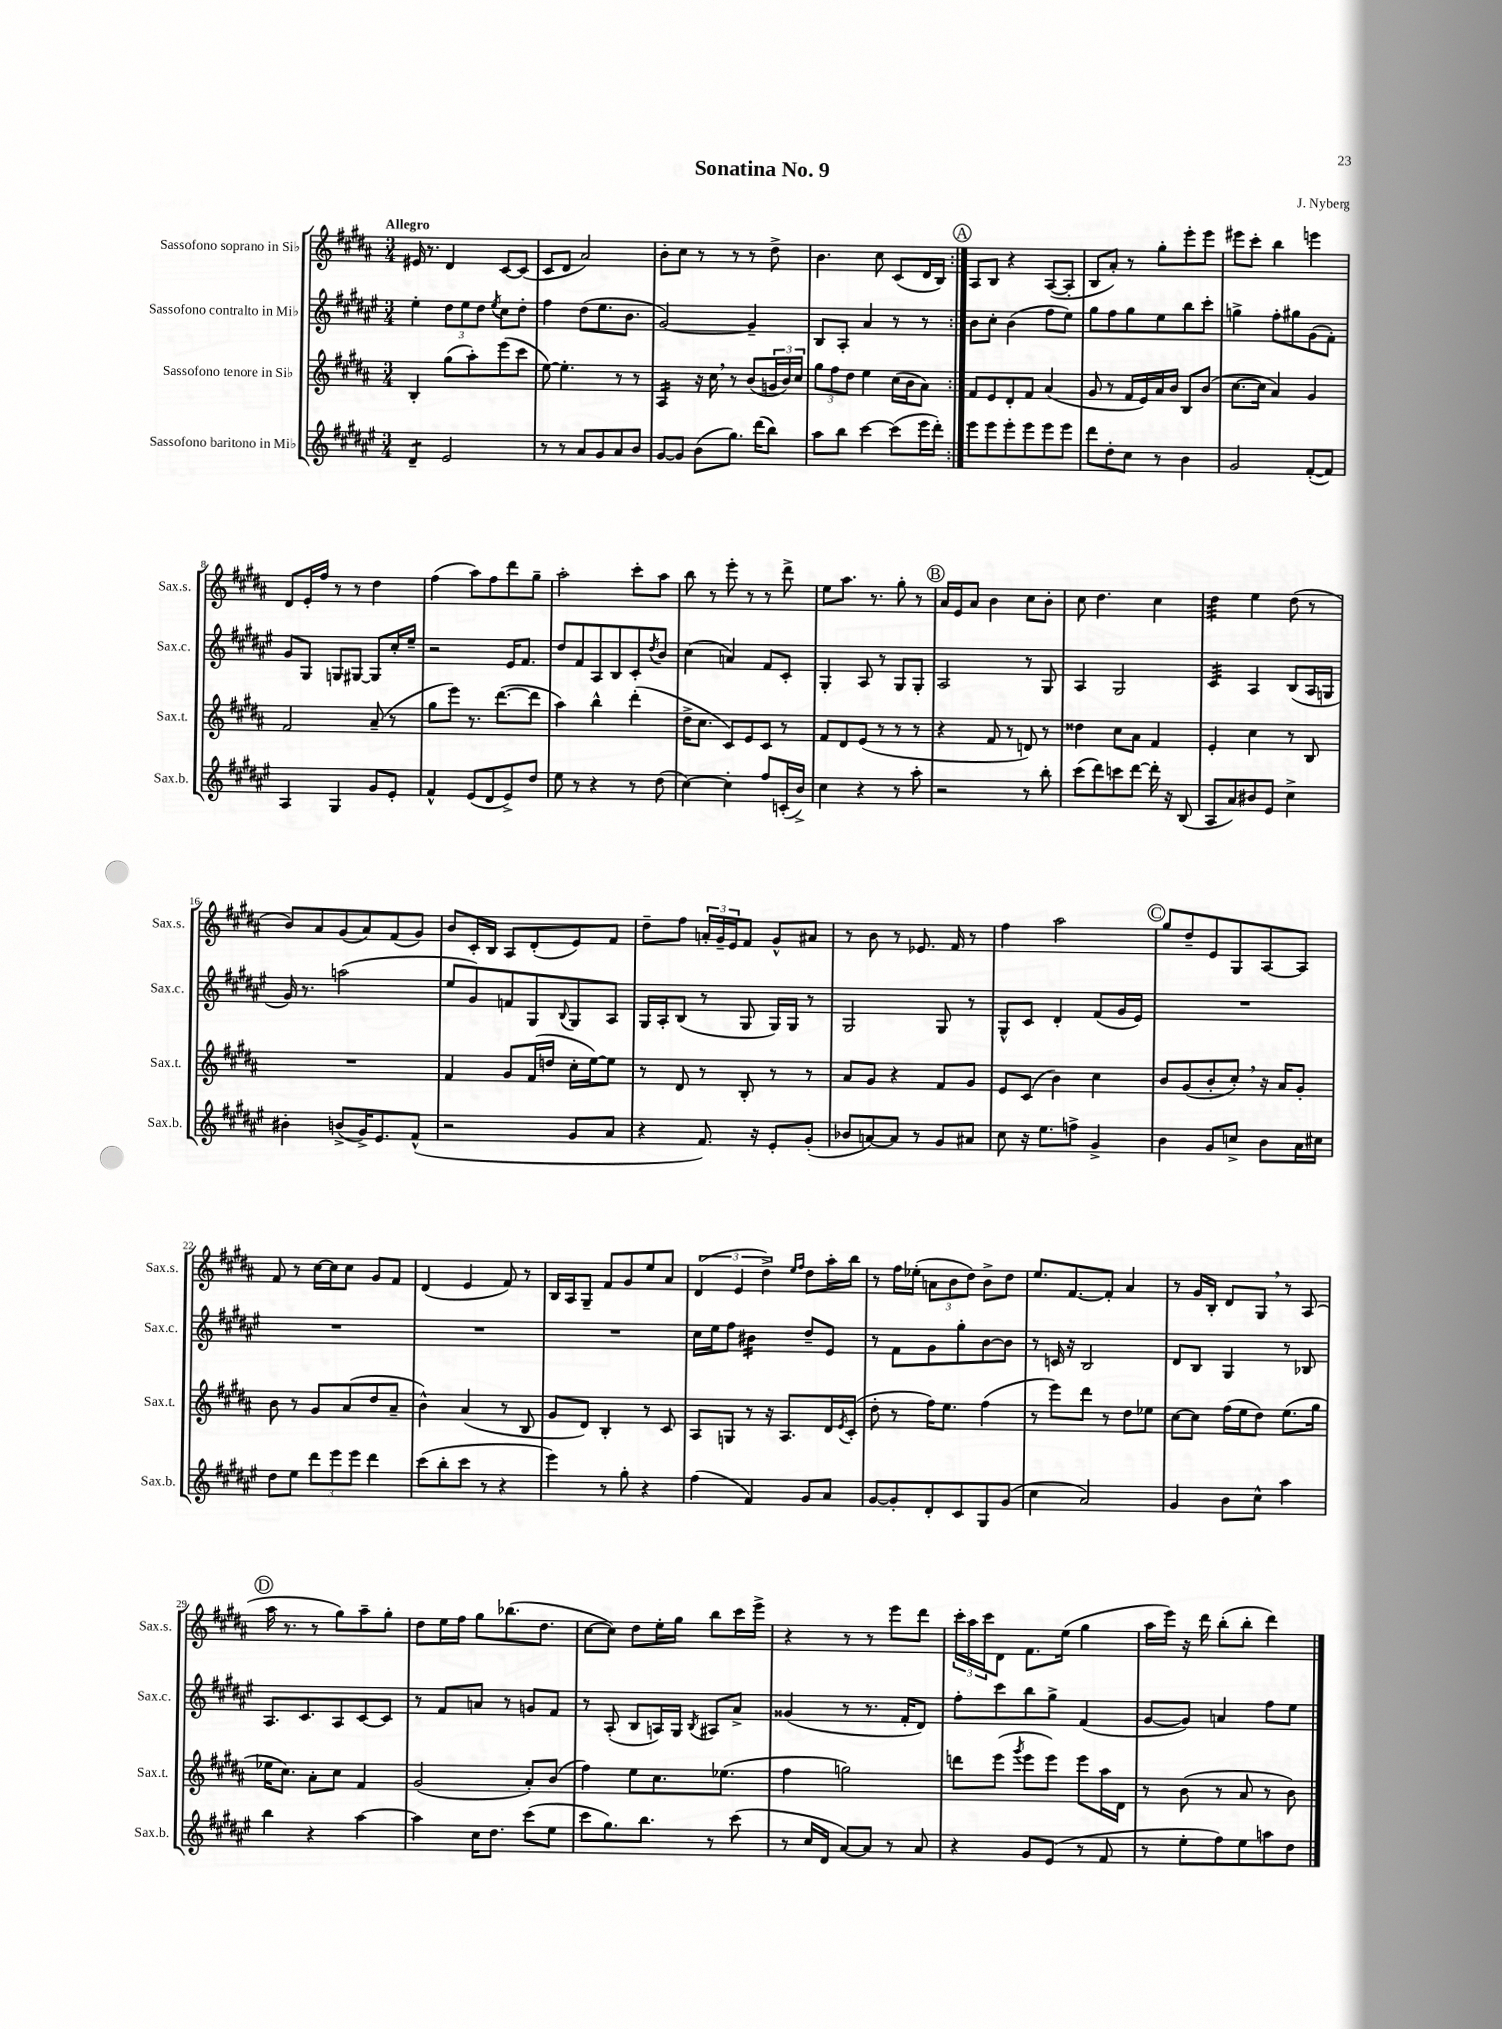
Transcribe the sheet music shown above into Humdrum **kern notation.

**kern	**kern	**kern	**kern
*staff4	*staff3	*staff2	*staff1
*clefG2	*clefG2	*clefG2	*clefG2
*k[f#c#g#d#a#e#]	*k[f#c#g#d#a#]	*k[f#c#g#d#a#e#]	*k[f#c#g#d#a#]
*M3/4	*M3/4	*M3/4	*M3/4
4d#~	4B'	4ee#'	16e#
.	.	.	8.r
2e#	(8gg#	12dd#	4d#
.	.	12ee#	.
.	8aa#')	.	.
.	.	12dd#	.
.	.	8qee#	.
.	(8eee	8cc#	[8c#
.	8ccc#	8dd#'	(8c#]
=	=	=	=
8r	[8ee)	4ff#	8c#
8r	4.ee']	.	8d#
8a#	.	(8dd#	2a#)
8g#	.	8.ee#	.
8a#	8r	.	.
.	.	8.b	.
8b	8r	.	.
=	=	=	=
[8g#	4A#	[2g#)	8b'
8g#]	.	.	8cc#
(8b	16r	.	8r
.	16cc#	.	.
8.gg#)	8r	.	8r
.	(8b	4g#~]	8r
(16ddd#	.	.	.
8bb)	24g	.	8dd#^
.	24b)	.	.
.	24cc#	.	.
=	=	=	=
8aa#	12gg#	8B	4.b
.	12ff#	.	.
8bb	.	8A#'	.
.	12dd#	.	.
[4ccc#	4ee	4a#	.
.	.	.	8cc#
(8ccc#]	(16cc#	8r	(8c#
.	16b	.	.
16eee#	8a#)	8r	16d#
16ddd#')	.	.	16B)
=:|!	=:|!	=:|!	=:|!
8eee#	8f#	8b	8A#
8eee#	8e	8cc#'	8B
8eee#'	8d#'	(4b	4r
8eee#	8f#	.	.
8eee#	(4a#	8ff#	([8A#
8eee#	.	8ee#)	8A#']
=	=	=	=
8ddd#	8g#	8gg#	8B
8dd#'	8r	8ff#	8a#')
8cc#	16f#	8gg#	8r
.	16e)	.	.
8r	16a#	8ee#	8gg#'
.	16b	.	.
4b	8B	8bb	8eee'
.	(8b	8ccc#'	8eee
=	=	=	=
2g#	[8.cc#	4gg^	8eee#
.	.	.	8ccc#'
.	16cc#]	.	.
.	4a#)	8ff#'	4bb
.	.	8gg#	.
([8f#'	4g#	(8g#	4eee
8f#])	.	8f#')	.
=	=	=	=
4A#	2f#	8g#	8d#
.	.	8G#	16e'
.	.	.	16ff#
4G#	.	8G	8r
.	.	[8G#	8r
8g#	(8a#~	8G#]	4dd#
8e#'	8r	16cc#'	.
.	.	16ee#~	.
=	=	=	=
4f#^^	8gg#	2r	(4ff#
.	8eee)	.	.
(8e#	8.r	.	8aa#)
8d#	.	.	8ff#
.	([8.ddd#	.	.
8e#^)	.	16e#	8ddd#
.	.	8.f#	.
8dd#	8ddd#]	.	8gg#~
=	=	=	=
8ee#	4aa#)	8dd#	2aa#'
8r	.	8f#	.
4r	4bb^^	8A#	.
.	.	8B	.
8r	(4ddd#'	8c#'	8ccc#'
.	.	8qdd#	.
(8dd#	.	8b	8aa#
=	=	=	=
[4cc#)	16dd#^	(4cc#	8bb
.	8.cc#	.	.
.	.	.	8r
4cc#']	8c#)	4a)	8eee'
.	8e	.	8r
8ff#	8c#	8f#	8r
(16c'	8r	8c#'	8ddd#^
16b^)	.	.	.
=	=	=	=
4cc#	8f#	4G#'	8ee
.	8d#	.	8.aa#
4r	(8e	8A#	.
.	.	.	8.r
.	8r	8r	.
8r	8r	8G#	8gg#'
8aa#'	8r	8G#'	8r
=	=	=	=
2r	4r	2A#	16a#
.	.	.	16e
.	.	.	8a#
.	8f#	.	4b
.	8r	.	.
8r	8d)	8r	8cc#
8bb'	8r	8G#	8b'
=	=	=	=
(8ccc#	4dd##	4A#	8cc#
8ddd#)	.	.	4.dd#
8ccc	8cc#	2G#	.
[8ddd#	8a#	.	.
16ddd#']	4f#	.	4cc#
16r	.	.	.
(8B	.	.	.
=	=	=	=
8A#	4e'	4c#	4dd#
8a#)	.	.	.
8b#	4cc#	4A#	4ee
8e#	.	.	.
4cc#^	8r	(8B	(8dd#
.	8B	16A#	8r
.	.	16G	.
=	=	=	=
4b#'	2.r	16g#)	8b)
.	.	8.r	.
.	.	.	8a#
(8b^	.	(2aa	(8g#
16g#^)	.	.	8a#)
8.e#	.	.	.
.	.	.	(8f#
(8f#^^	.	.	8g#)
=	=	=	=
2r	4f#	8ee#	8b
.	.	8g#)	16c#'
.	.	.	16B
.	8g#	8f	8A#
.	(16f#	8G#	(8d#'
.	16dd	.	.
.	.	8qqB	.
8g#	16cc#'	8G#	8e)
.	[16ee)	.	.
8a#	8ee]	8A#	8f#
=	=	=	=
4r	8r	16G#	8dd#~
.	.	16A#'	.
.	8d#	(8B	8ff#
8.f#)	8r	8r	24a'
.	.	.	24g#~
.	.	.	24e
.	8B'	8G#	8f#
16r	.	.	.
8e#'	8r	16G#)	8g#^^
.	.	16G#	.
(8g#'	8r	8r	8a#
=	=	=	=
8b-	8a#	2G#	8r
[8a)	8g#	.	8b
8a]	4r	.	8r
8r	.	.	8.e-
8g#	8f#	8G#	.
.	.	.	16f#
8a#	8g#	8r	8r
=	=	=	=
8cc#	8e	8G#^^	4ff#
16r	(8c#	8c#	.
8.ee#	.	.	.
.	4b)	4d#'	2aa#
8ff^	.	.	.
4g#^	4cc#	(8f#	.
.	.	16g#	.
.	.	16e#)	.
=	=	=	=
4b	8b	2.r	8gg#
.	(8g#	.	8dd#~
8g#	8b'	.	8e
8cc^	8cc#')	.	8G#
8b	16r	.	[8A#
.	16a#	.	.
16a#	8g#'	.	8A#]
16cc#	.	.	.
=	=	=	=
8dd#	8b	2.r	8f#
8ee#	8r	.	8r
12ddd#	8g#	.	[16cc#
.	.	.	16cc#]
12eee#	.	.	.
.	(8a#	.	8cc#
12eee#	.	.	.
4ddd#	8dd#	.	8g#
.	8a#~	.	8f#
=	=	=	=
(8ccc#	4b^^)	2.r	(4d#
8bb'	.	.	.
8ccc#	(4a#	.	4e
8r	.	.	.
4r	8r	.	8f#)
.	8B	.	8r
=	=	=	=
4eee#)	8g#	2.r	16B
.	.	.	16A#
.	8d#)	.	8G#~
8r	4B'	.	8f#
8gg#'	.	.	8g#
4r	8r	.	8ee
.	8c#	.	8a#
=	=	=	=
(4ff#	8A#	16cc#	(6d#
.	.	16ee#	.
.	8G	8ff#	.
.	.	.	6e
4f#)	8r	4b#	.
.	.	.	6dd#^)
.	16r	.	.
.	8.A#	.	.
.	.	.	16qqee
.	.	.	16qqff#
8g#	.	8dd#~	8dd#
8a#	16d#	8e#	16aa#'
.	8qe	.	.
.	(16c#'	.	16bb
=	=	=	=
[8g#	8dd#'	8r	8r
8g#']	8r	8f#	16ff#
.	.	.	(16ee-'
8d#'	16ff#)	8g#	12a
.	8.ee	.	.
.	.	.	12b
8c#	.	8gg#'	.
.	.	.	12dd#)
8G#	(4ff#	[8b	8b^
(8g#	.	8b]	8dd#
=	=	=	=
4cc#	8r	8r	8.ee
.	8eee)	16c	.
.	.	16r	[8.f#
2a#)	8ddd#	2B	.
.	8r	.	8f#']
.	8dd#	.	4a#
.	8ee-	.	.
=	=	=	=
4g#	[8cc#	8d#	8r
.	8cc#]	8B	16g#
.	.	.	16B'
8b	(16ff#	4G#	8d#
.	16ee	.	.
8cc#^^	8dd#)	.	8G#
4aa#	(8.ee	8r	8r
.	.	8B-	(8A#
.	16gg#	.	.
=	=	=	=
4bb	16ee-	8.A#	16aa#
.	8.cc#)	.	8.r
.	.	8.c#	.
4r	8a#'	.	8r
.	8cc#	8A#	8gg#)
[4aa#	4f#	[8c#	8aa#~
.	.	8c#]	8gg#'
=	=	=	=
4aa#]	(2g#	8r	8dd#
.	.	8f#	16ee
.	.	.	16ff#
16cc#	.	8a	8gg#
8.dd#	.	.	.
.	.	8r	(8.bb-
(8ccc#	8a#')	8g	.
.	.	.	8.dd#
8ee#	(8b	8f#	.
=	=	=	=
8ccc#	4ff#)	8r	[8cc#
8.gg#)	.	(8A#'	8cc#])
.	8ee	8B	8dd#
8.bb	.	.	.
.	8.cc#	16A)	16ee'
.	.	16G#	16gg#
.	.	8qB	.
8r	.	8A#	8bb
.	(8.ee-	.	.
(8ccc#	.	8a#^	16ccc#
.	.	.	16eee^
=	=	=	=
8r	4ff#	(4g##	4r
16cc#	.	.	.
16d#	.	.	.
[8a#)	2gg)	8r	8r
8a#]	.	8.r	8r
8r	.	.	8eee
.	.	16f#'	.
8a#	.	8d#)	8ddd#
=	=	=	=
4r	8ddd	8ff#'	24ccc#'
.	.	.	24aa#
.	.	.	24ccc#
.	(8eee	8ccc#	8d#
.	8qggg#	.	.
8g#	8eee	8bb	8.f#
(8e#	8eee)	8gg#^	.
.	.	.	(16ee
8r	8eee	(4f#	4gg#
8f#	16aa#	.	.
.	16d#	.	.
=	=	=	=
8r	8r	[8g#	16aa#
.	.	.	16eee)
8ee#'	(8b	8g#])	16r
.	.	.	16ddd#
8ff#)	8r	4a	(8bb'
8ee#	8a#	.	8bb'
8aa	8r	8ff#	4ddd#)
8dd#	8b)	8ee#	.
==	==	==	==
*-	*-	*-	*-
